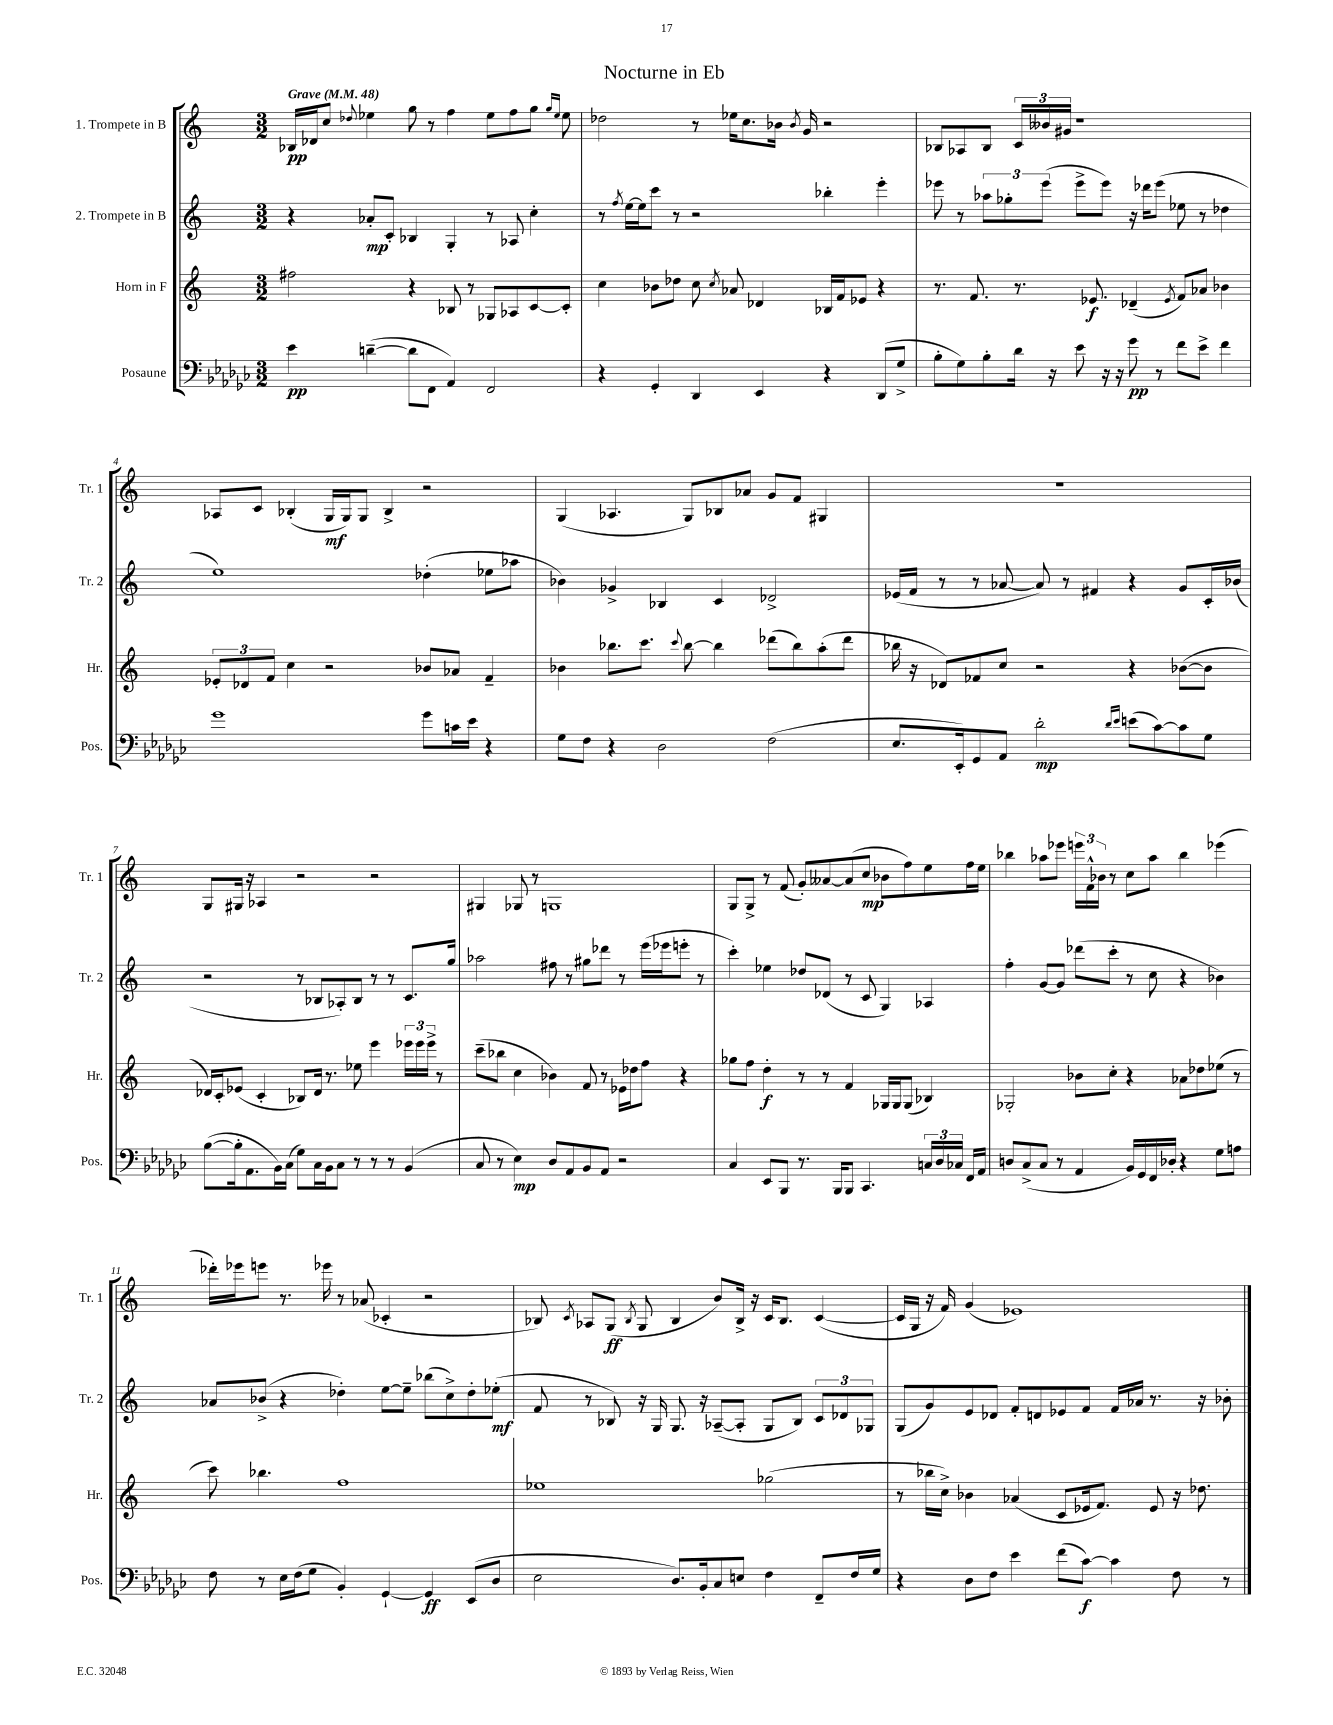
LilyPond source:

\header { title = "Nocturne in Eb" }
<<
\new StaffGroup <<
\new Staff = "s0" \with { instrumentName = "1. Trompete in B" shortInstrumentName = "Tr. 1" } {
    \clef treble \key c \major \numericTimeSignature \time 3/2 \tempo "Grave" 4 = 48
    \autoBeamOff bes16[\pp des'16 c''8] \appoggiatura { des''8 } ees''4 g''8 r8 f''4 ees''8[ f''8 g''8] \grace { g''16[ ees''16] } ees''8 |
    des''2 r8 ees''16[ c''8. bes'16] \acciaccatura { bes'8 } g'16 r2 |
    bes8[ aes8 bes8] \tuplet 3/2 { c'16[ beses'16 gis'16] } r1 |
    aes8[ c'8] bes4-.( g16[\mf g16) g8] bes4-> r2 |
    g4( aes4. g8[) bes8 aes'8] g'8[ f'8] gis4 |
    r1. |
    g8[ gis16] r16 aes4 r2 r2 |
    gis4 ges8 r8 g1 |
    g8[ g8]-> r8 f'8( g'8[-.) aeses'8~ aeses'8( c''8]\mp bes'8[ f''8) e''8 f''16 e''16] |
    bes''4 aes''8[ ees'''8] \tuplet 3/2 { e'''16[ f'16-^ bes'16] } r8 c''8[ aes''8] bes''4 ees'''4( |
    des'''16[-.) ees'''16 e'''8] r8. ees'''16 r8 aes'8( ces'4-. r2 |
    bes8) \acciaccatura { c'8 } aes8[ g8]\ff( \acciaccatura { bes8 } g8 bes4 b'8[) bes16]-> r16 c'16[ bes8.] c'4~( |
    c'16[ g16] r16 f'16) g'4( ees'1) \bar "|." |
}
\new Staff = "s1" \with { instrumentName = "2. Trompete in B" shortInstrumentName = "Tr. 2" } {
    \clef treble \key c \major \numericTimeSignature \time 3/2
    \autoBeamOff r4 aes'8[-.\mp c'8]-. bes4 g4-. r8 aes8 c''4-. |
    r8 \acciaccatura { f''8 } e''16[~ e''16 c'''8] r8 r2 bes''4-. e'''4-. |
    ees'''8 r8 \tuplet 3/2 { aes''8[ ges''8-. ees'''8]( } ees'''8[-> ees'''8]) r16 des'''16[ ees'''8]( ees''8 r8 des''4 |
    e''1) des''4-.( ees''8[ aes''8] |
    bes'4) ges'4-> bes4 c'4 des'2-> |
    ees'16[( f'16] r8 r8 aes'8~ aes'8) r8 fis'4 r4 g'8[ c'16-. bes'16]( |
    r2 r8 bes8[ aes8-.) bes8] r8 r8 c'8.[ g''16] |
    aes''2 fis''8 r8 gis''8[ des'''8] r8 e'''16[( ees'''16 e'''8]-. r8 |
    c'''4-.) ees''4 des''8[ des'8]( r8 c'8 g4) aes4 |
    f''4-. g'8[~ g'8] des'''8[( c'''8]-. r8 c''8 r4 bes'4) |
    aes'8[ bes'8]->( r4 des''4-.) e''8[~ e''8]-- bes''8[( c''8->) des''8-. ees''8]-.\mf( |
    f'8 r8 bes8) r16 g16 g8. r16 aes8[~--( aes8]-. g8[ bes8]) \tuplet 3/2 { c'8[ des'8 ges8] } |
    g8[( g'8) e'8 des'8] f'8[-. d'8 ees'8 f'8] f'16[ aes'16] r8. r16 bes'8-. \bar "|." |
}
\new Staff = "s2" \with { instrumentName = "Horn in F" shortInstrumentName = "Hr." } {
    \clef treble \key c \major \numericTimeSignature \time 3/2
    \autoBeamOff fis''2 r4 bes8 r8 ges8[ aes8 c'8~ c'8]-. |
    c''4 bes'8[ des''8] c''8 \acciaccatura { c''8 } aes'8 des'4 bes16[ f'16 ees'8] r4 |
    r8. f'8. r8. ees'8.\f des'4--( \acciaccatura { ees'8 } f'8[) aes'8] bes'4 |
    \tuplet 3/2 { ees'8[-. des'8 f'8] } c''4 r2 bes'8[ aes'8] f'4-- |
    bes'4 bes''8.[ c'''8.] \appoggiatura { c'''8 } bes''8~ bes''4 des'''8[( bes''8) a''8-.( des'''8] |
    bes''16 r16 des'8[) fes'8 c''8] r2 r4 bes'8[~( bes'8] |
    des'16[) c'16-. ees'8]( c'4-. bes8[) des'16] r8. ees''8 e'''4 \tuplet 3/2 { ees'''16[ ees'''16 ees'''16]-> } r8 |
    c'''8[--( bes''8] c''4 bes'4) f'8 r8 ees'16[ des''16 f''8] r4 |
    ges''8[ f''8] d''4-.\f r8 r8 f'4 ges16[ ges16 ges8]( bes4) |
    ges2-. bes'8[ c''8]-. r4 aes'8[ des''8 ees''8]( r8 |
    c'''8) bes''4. f''1 |
    ees''1 ges''2( |
    r8 bes''16[ c''16]->) bes'4 aes'4( c'8[ ees'16 f'8.]) ees'8 r16 des''8. \bar "|." |
}
\new Staff = "s3" \with { instrumentName = "Posaune" shortInstrumentName = "Pos." } {
    \clef bass \key ges \major \numericTimeSignature \time 3/2
    \autoBeamOff ees'4\pp d'4~--( d'8[ f,8] aes,4) f,2 |
    r4 ges,4-. des,4 ees,4 r4 des,8[( ges8]-> |
    bes8[-. ges8) bes8-. des'16] r16 ees'8 r16 r16 ges'8\pp r8 f'8[ ees'8]-> f'4 |
    ges'1 ges'8[ c'16 ees'16] r4 |
    ges8[ f8] r4 des2 f2( |
    ees8.[ ees,16-.) ges,8 aes,8] des'2-.\mp \grace { des'16[ ees'16] } e'8[( ces'8~) ces'8 ges8] |
    bes8[~( bes16-. aes,8. bes,16) ces16]( ges8[) ces16 bes,16 ces8] r8 r8 r8 bes,4( |
    ces8 r8 ees4\mp) des8[ aes,8 bes,8 aes,8] r2 |
    ces4 ees,8[ bes,,8] r8. bes,,16[ bes,,8] ces,4. \tuplet 3/2 { c16[ des16 ces16] } f,16[ aes,16] |
    d8[ ces8->( ces8] r8 aes,4 bes,16[) ges,16 f,16 des16]-. r4 ges8[ a8] |
    f8 r8 ees16[ f16( ges8] bes,4-.) ges,4~-! ges,4\ff ees,8[( des8] |
    ees2 des8.[) bes,16-. ces8 e8] f4 f,8[-- f16 ges16] |
    r4 des8[ f8] ees'4 f'8[( ces'8]~\f) ces'4 f8 r8 \bar "|." |
}
>>
>>
